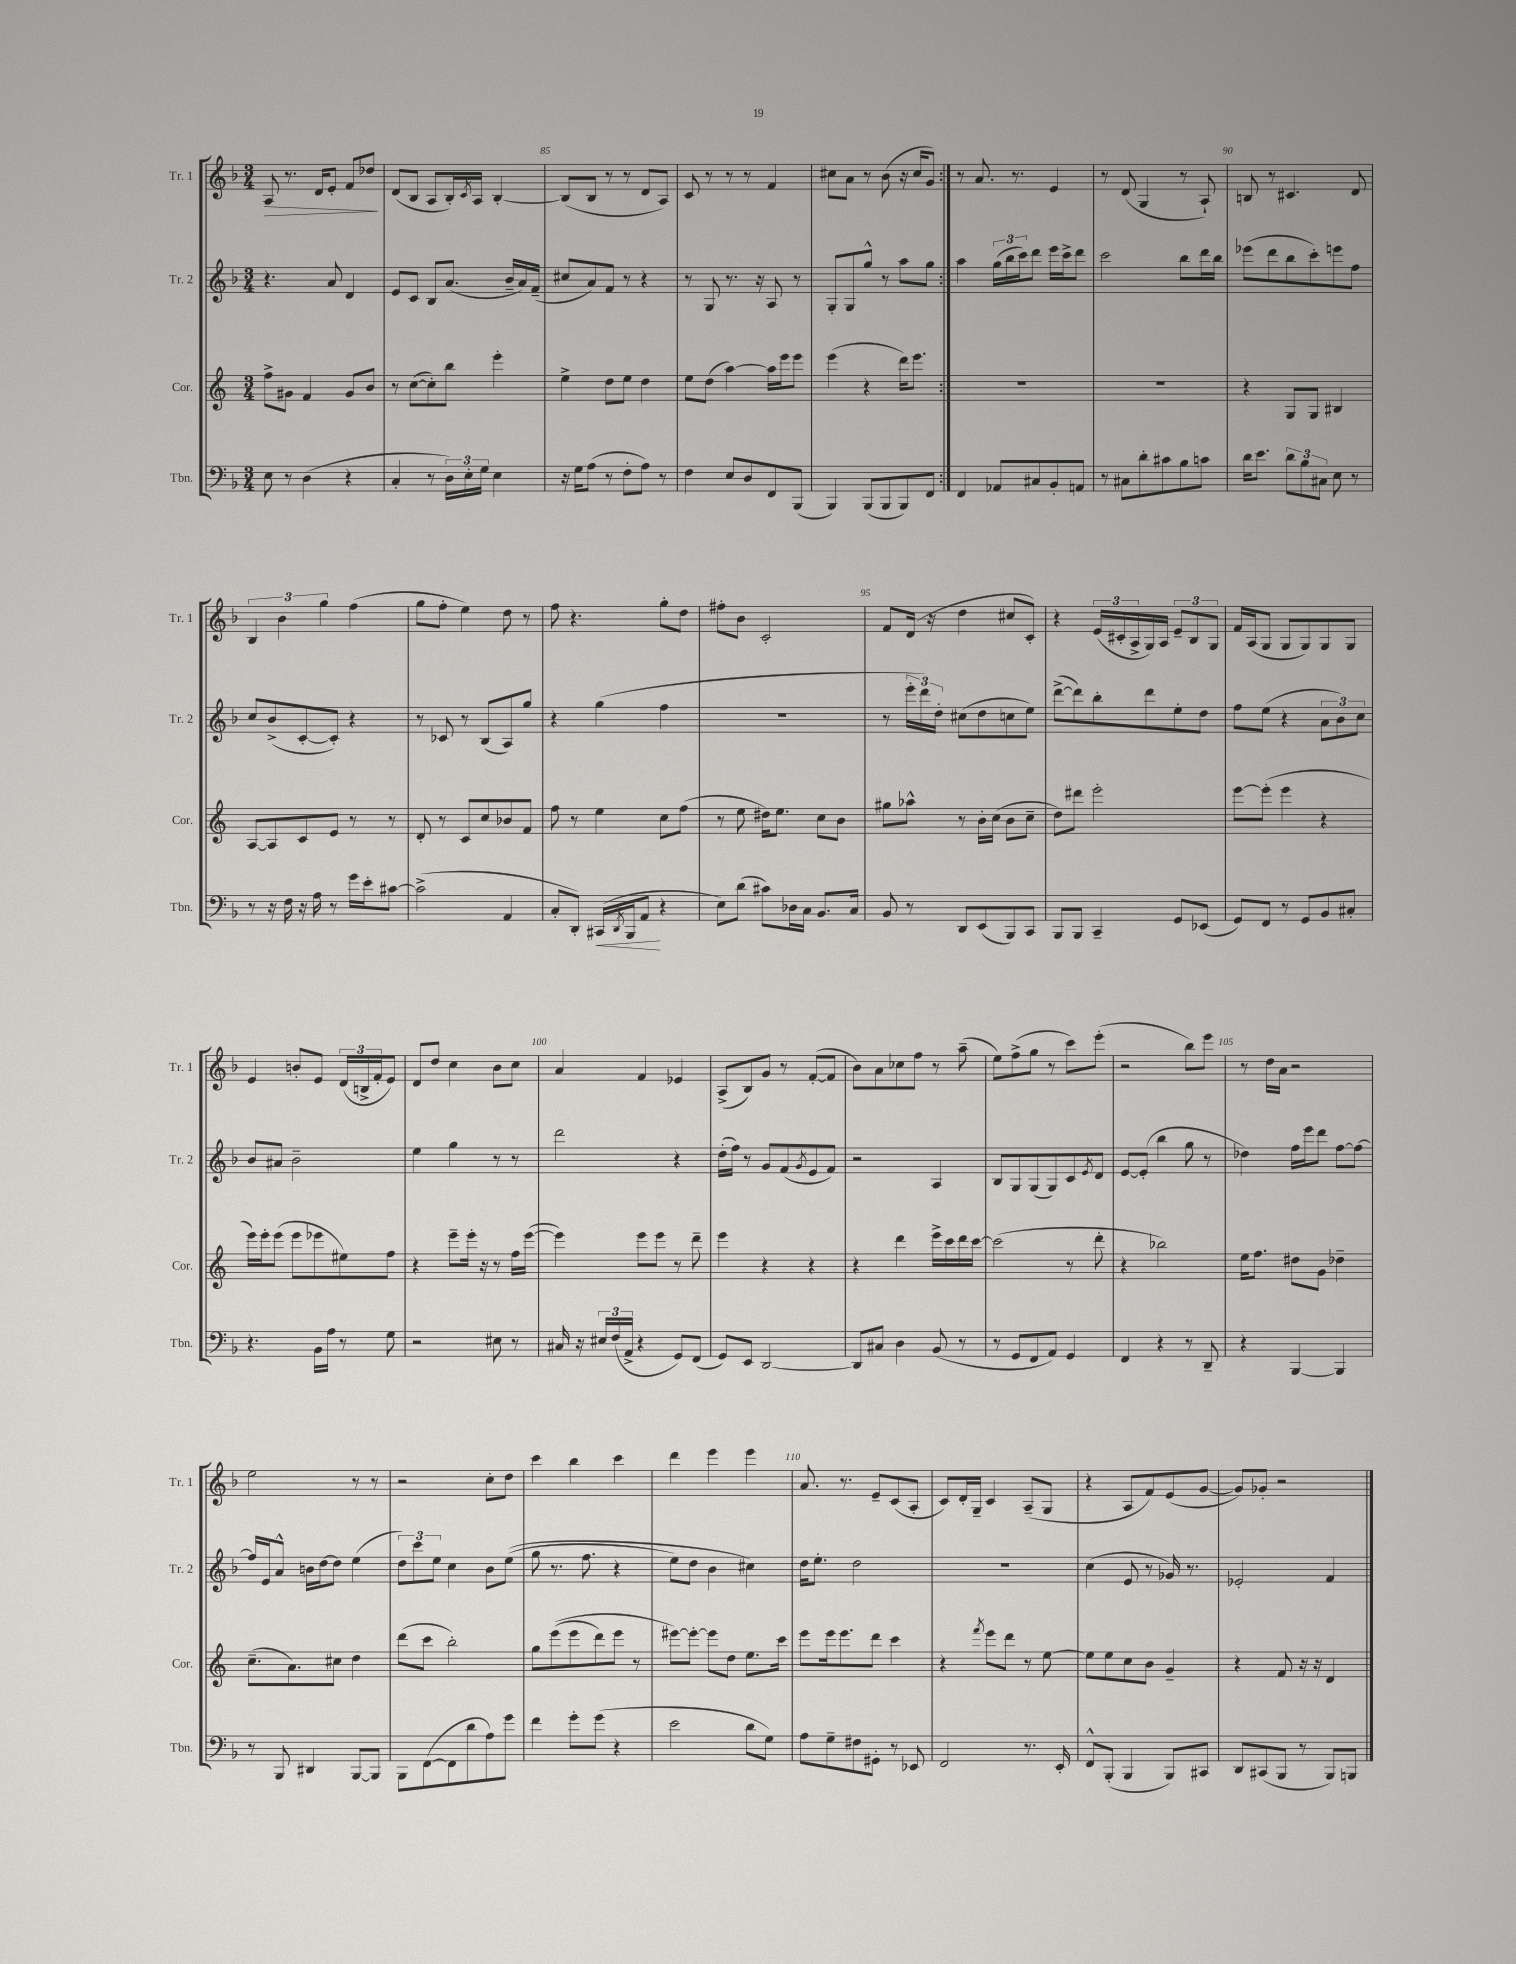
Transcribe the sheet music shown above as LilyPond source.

<<
\new StaffGroup <<
\new Staff = "s0" \with { instrumentName = "Tr. 1" shortInstrumentName = "Tr. 1" } {
    \clef treble \key f \major \numericTimeSignature \time 3/4
    \repeat volta 2 { a8\> r8. d'16 e'8-. f'8 des''8\! |
    d'8( bes8 a8 bes16-.) \acciaccatura { c'8 } a16 bes4~-. |
    bes8( bes8 r8 r8 d'8 a8) |
    c'8 r8 r8 r8 f'4 |
    cis''8 a'8 r8 bes'8( r16 cis''16 g'8) | }
    r8 a'8. r8. e'4 |
    r8 d'8( g4 r8 a8-!) |
    b8 r8 cis'4. d'8 |
    \tuplet 3/2 { bes4 bes'4 g''4 } f''4( |
    g''8 f''8-. e''4) d''8 r8 |
    f''8 r4. g''8-. d''8 |
    fis''8-. bes'8 c'2-. |
    f'8 d'16( r16 d''4 cis''8 c'8-.) |
    r4 \tuplet 3/2 { e'16( cis'16-. a16-> } g16) a16 \tuplet 3/2 { e'8-- bes8 g8 } |
    f'16 a16( g8 g8 g8) g8 g8 |
    e'4 b'8-. e'8 \tuplet 3/2 { d'16( b16-> f'16-. } e'8) |
    d'8 d''8 c''4 bes'8 c''8 |
    a'4 f'4 ees'4 |
    a8->( bes8) g'8 r8 f'8~-.( f'8 |
    bes'8) a'8 ces''8 f''8 r8 a''8--( |
    e''8) f''8->( g''8 r8 c'''8) e'''8-.( |
    r2 bes''8) e'''8 |
    r8 d''16 a'16 r2 |
    e''2 r8 r8 |
    r2 c''8-. d''8 |
    c'''4 bes''4 c'''4 |
    d'''4 e'''4 e'''4 |
    a'8. r8. e'8-- c'8( a8-. |
    c'8) d'16-. g16-- c'4 a8--( g8 |
    r4 a8 f'8) e'8( g'8~ |
    g'8) ges'8-. r2 \bar "|." |
}
\new Staff = "s1" \with { instrumentName = "Tr. 2" shortInstrumentName = "Tr. 2" } {
    \clef treble \key f \major \numericTimeSignature \time 3/4
    \repeat volta 2 { r4. a'8 d'4 |
    e'8 c'8 bes8 a'8.( bes'16-- a'16) f'16--( |
    cis''8 a'8) f'8 r8 r4 |
    r8 g8 r8. r16 a8 r8 |
    g8-. g8 g''8-^ r8 a''8 g''8 | }
    a''4 \tuplet 3/2 { g''16( bes''16 c'''16) } d'''8 e'''16 c'''16-> d'''8 |
    c'''2 bes''8 d'''16 bes''16 |
    ees'''8( d'''8 bes''8 c'''8-.) e'''8 f''8 |
    c''8 bes'8->( c'8~-. c'8-.) r4 |
    r8 ces'8 r8 bes8( a8) g''8 |
    r4 g''4( f''4 |
    R2. |
    r8 \tuplet 3/2 { e'''16-. d'''16) d''16-. } cis''8( d''8 c''8 e''8) |
    d'''8~->( d'''8) bes''8-. d'''8 e''8-. d''8 |
    f''8 e''8( r4 \tuplet 3/2 { a'8 bes'8) c''8 } |
    bes'8 ais'8 bes'2-- |
    e''4 g''4 r8 r8 |
    d'''2 r4 |
    d''16-.( f''16) r8 g'8 f'8( \acciaccatura { g'8 } e'8 f'8) |
    r2 a4 |
    bes8 g8 g8( g8) c'8 \acciaccatura { e'8 } d'8 |
    e'8~ e'8-.( bes''4 g''8 r8 |
    des''4) f''16 e'''16 d'''8 f''8~ f''8~ |
    f''16 e'16 a'8-^ b'16 d''16~ d''8 e''4( |
    \tuplet 3/2 { d''8) c'''8 e''8 } c''4 bes'8 e''8(\( |
    g''8 r8. f''8. r4 |
    e''8) d''8 bes'4 cis''4\) |
    d''16 e''8.-. d''2 |
    R2. |
    c''4( e'8 r8 ges'16) r8. |
    ees'2-. f'4 \bar "|." |
}
\new Staff = "s2" \with { instrumentName = "Cor." shortInstrumentName = "Cor." } {
    \clef treble \key c \major \numericTimeSignature \time 3/4
    \repeat volta 2 { f''8-> gis'8 f'4 gis'8 b'8 |
    r8 c''8~( c''8-.) b''8 e'''4-. |
    e''4-> d''8 e''8 d''4 |
    e''8 d''8( a''4~) a''16 e'''16 e'''8 |
    e'''4( r4 d'''16) e'''8. | }
    R2. |
    R2. |
    r4 g8 g8 bis4 |
    a8~ a8 c'8 e'8 r8 r8 |
    d'8-. r8 c'8 c''8 bes'8 f'8 |
    f''8 r8 e''4 c''8 f''8( |
    r8 e''8 dis''16) e''8. c''8 b'8 |
    gis''8 aes''8-^ r8 b'16-. c''16( b'8 c''8-- |
    d''8) dis'''8 e'''2-. |
    e'''8~ e'''8-.( e'''4 r4 |
    e'''16) e'''16-. e'''8( e'''8 ees'''8 eis''8) f''8 |
    r4 e'''8-- e'''16-. r16 r8 f''16 e'''16~( |
    e'''4) e'''8 e'''8 r8 d'''8-- |
    e'''4 r4 r4 |
    r4 d'''4 e'''16-> c'''16 d'''16 c'''16~ |
    c'''2( r8 d'''8-. |
    r4 bes''2) |
    e''16 f''8. dis''8 g'8 des''4-- |
    c''8.--( a'8.) cis''8 d''4 |
    d'''8( c'''8 b''2-.) |
    g''8 e'''8(\( e'''8 d'''8) e'''8 r8 |
    eis'''8~\) eis'''8~-. eis'''8 d''8 e''8. c'''16 |
    e'''8 e'''16 e'''8. d'''8 c'''4 |
    r4 \acciaccatura { f'''8 } e'''8 d'''8 r8 e''8~ |
    e''8 e''8 c''8 b'8 g'4-- |
    r4 f'8 r16 r16 d'4 \bar "|." |
}
\new Staff = "s3" \with { instrumentName = "Tbn." shortInstrumentName = "Tbn." } {
    \clef bass \key f \major \numericTimeSignature \time 3/4
    \repeat volta 2 { e8 r8 d4( r4 |
    c4-. r8 \tuplet 3/2 { d16) e16-. g16 } e4 |
    r16 g16 a8( r8 f8-. a8) r8 |
    f4 e8 d8 f,8 bes,,8( |
    bes,,4) bes,,8( bes,,8 bes,,8) f,8 | }
    f,4 aes,8 cis8 bes,8-. a,8 |
    r8 cis8 d'8-. cis'8 bes8 c'8 |
    d'16 e'8. \tuplet 3/2 { d'8 bes8 cis8 } e8 r8 |
    r8 r16 f16 r16 a16 r8 g'16 e'16-. cis'8~ |
    cis'2->( a,4 |
    c8-. d,8-.) cis,16\<( \acciaccatura { d,8 } bes,,16 a,8\! r4 |
    e8) d'8( cis'8) des16 c16 bes,8. c16 |
    bes,8 r8 d,8 e,8( bes,,8) c,8 |
    bes,,8 bes,,8 c,4-- g,8 ees,8( |
    g,8) f,8 r8 g,8 bes,8 cis8-. |
    r4. bes,16 a16 r8 g8 |
    r2 eis8 r8 |
    cis16 r16 \tuplet 3/2 { eis16 f16( a,16-> } r4 g,8) f,8( |
    g,8) e,8 d,2~ |
    d,8 cis8 d4 bes,8( r8 |
    r8 g,8 f,8 a,8) g,4 |
    f,4 r4 r8 d,8-- |
    r4 bes,,4~ bes,,4 |
    r8 bes,,8 dis,4 bes,,8~ bes,,8 |
    bes,,8 f,8~( f,8 d'8 a8) g'8 |
    f'4 g'8-. g'8( r4 |
    e'2 d'8 g8) |
    a8 g8-- fis8 gis,8-. r8 ees,8 |
    f,2 r8. e,16-. |
    f,8-^ bes,,8-.( bes,,4 bes,,8) cis,8 |
    d,8 cis,8( bes,,8 r8 bes,,8) b,,8 \bar "|." |
}
>>
>>
\layout { \context { \Score currentBarNumber = #83 \override BarNumber.break-visibility = ##(#f #t #t) barNumberVisibility = #(every-nth-bar-number-visible 5) } }
